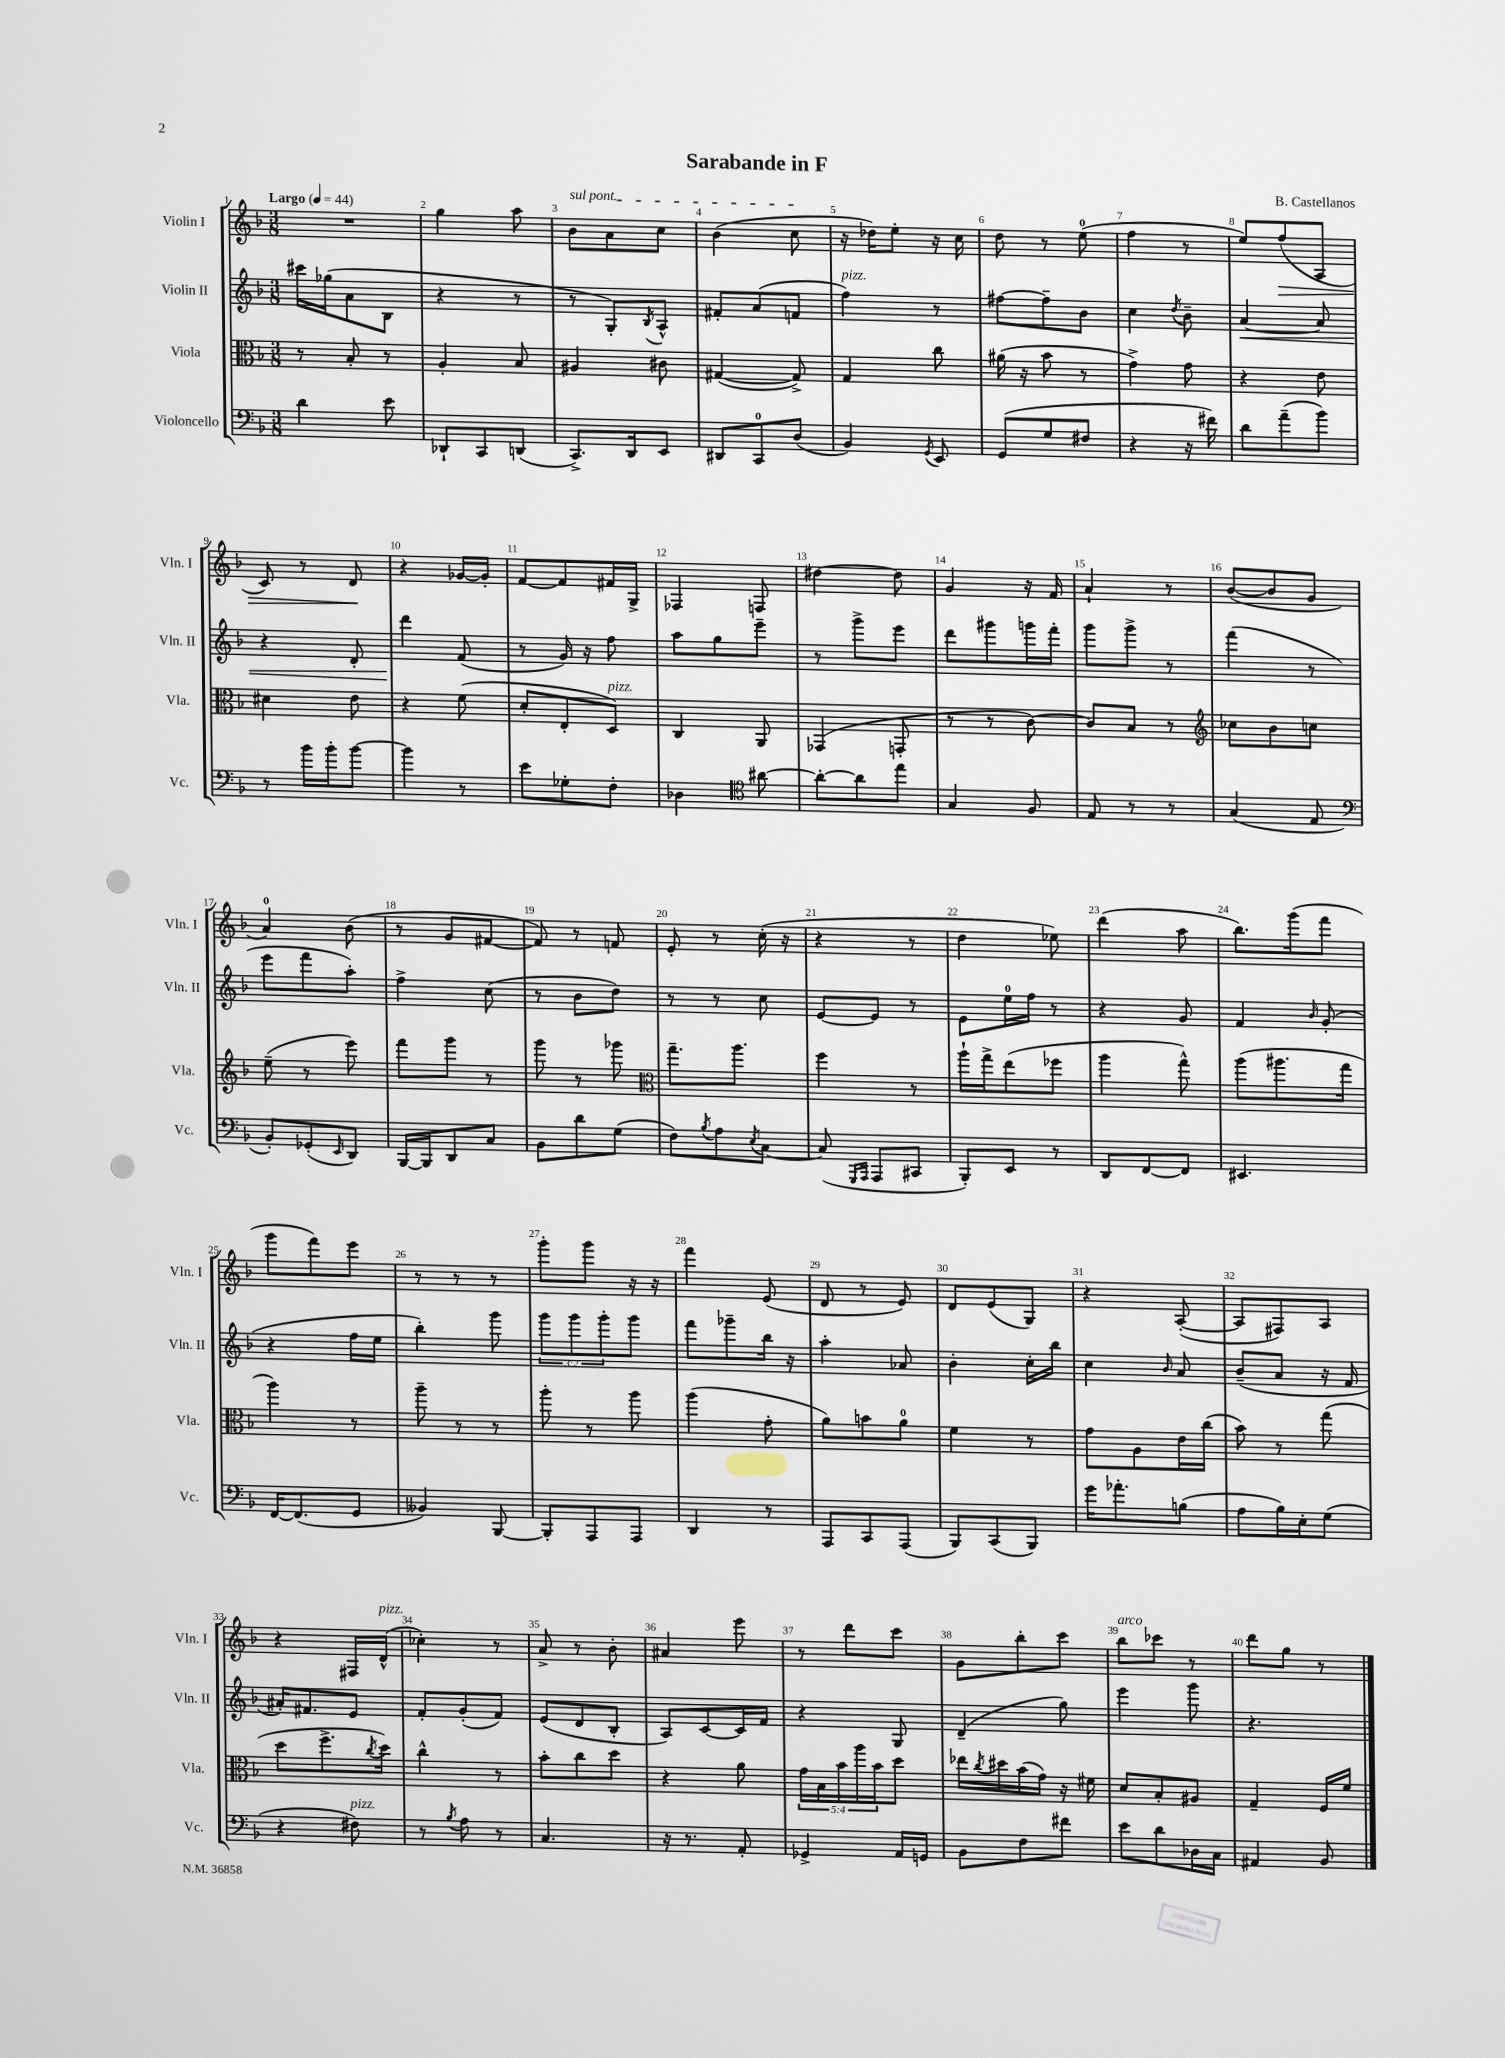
\header { title = "Sarabande in F" composer = "B. Castellanos" }
<<
\new StaffGroup <<
\new Staff = "s0" \with { instrumentName = "Violin I" shortInstrumentName = "Vln. I" } {
    \clef treble \key f \major \numericTimeSignature \time 3/8 \tempo "Largo" 4 = 44
    R4. |
    g''4 a''8 |
    \once \override TextSpanner.bound-details.left.text = \markup { \italic "sul pont." } bes'8\startTextSpan a'8 c''8 |
    bes'4( c''8\stopTextSpan |
    r16 des''16) e''8-. r16 c''16 |
    d''8 r8 e''8-0( |
    f''4 r8 |
    e''8) f''8\>( a8 |
    c'8) r8 d'8\! |
    r4 ges'16~ ges'16-. |
    f'8~ f'8 fis'16 g16-> |
    fes4 f8 |
    dis''4~ dis''8 |
    g'4 r16 f'16 |
    a'4-! r8 |
    bes'8~( bes'8 g'8 |
    a'4-0) bes'8( |
    r8 g'8 fis'8~ |
    fis'8) r8 f'8 |
    e'8-. r8 c''16-.( r16 |
    r4 r8 |
    d''4 ees''8) |
    d'''4( a''8 |
    bes''8.) g'''16( f'''8 |
    g'''8 f'''8) e'''8 |
    r8 r8 r8 |
    g'''8-. g'''8 r16 r16 |
    f'''4 e'8( |
    d'8 r8 e'8) |
    d'8 e'8( g8) |
    r4 a8~-.( |
    a8 fis8) a8 |
    r4 fis16 d'16-^^\markup { \italic "pizz." }( |
    ces''4-.) r8 |
    a'8-> r8 bes'8-. |
    ais'4 e'''8 |
    r8 d'''8 c'''8 |
    g'8 bes''8-. c'''8 |
    bes''8^\markup { \italic "arco" } ces'''8 r8 |
    d'''8 g''8 r8 \bar "|." |
}
\new Staff = "s1" \with { instrumentName = "Violin II" shortInstrumentName = "Vln. II" } {
    \clef treble \key f \major \numericTimeSignature \time 3/8 \override Staff.TupletNumber.text = #tuplet-number::calc-fraction-text
    cis'''16 ges''16( a'8 bes8 |
    r4 r8 |
    r8 g8-.) \acciaccatura { bes8 } a8-^ |
    fis'8-. a'8( f'8 |
    f''4^\markup { \italic "pizz." }) r8 |
    fis''8~ fis''8-- bes'8 |
    c''4 \acciaccatura { d''8 } bes'8-- |
    a'4~\< a'8 |
    r4 d'8-. |
    d'''4\! f'8( |
    r8 g'16) r16 f''8 |
    a''8 g''8 e'''8-- |
    r8 g'''8-> e'''8 |
    d'''8 gis'''8 g'''16 f'''16-. |
    g'''8 g'''8-> r8 |
    f'''4( r8 |
    e'''8 f'''8 a''8-.) |
    f''4-> c''8( |
    r8 bes'8 d''8) |
    r8 r8 c''8 |
    e'8~ e'8 r8 |
    e'8 e''16-0 f''16 r8 |
    r4 g'8 |
    f'4 \grace { bes'16 } g'8-.( |
    r4 f''16 e''16 |
    bes''4-.) g'''8 |
    \tuplet 3/2 { g'''8 g'''8 g'''8-. } g'''8 |
    f'''8 ges'''8-- bes''16 r16 |
    a''4-. aes'8 |
    bes'4-. c''16-. bes''16 |
    c''4 \grace { bes'16 } a'8 |
    bes'8--( a'8 r16 f'16 |
    ais'16-.) fis'8. e'8 |
    f'8-. g'8-.( f'8) |
    e'8( d'8 bes8-. |
    a8) c'8~ c'16 f'16 |
    r4 g8 |
    d'4--( g''8) |
    e'''4 g'''8 |
    r4. \bar "|." |
}
\new Staff = "s2" \with { instrumentName = "Viola" shortInstrumentName = "Vla." } {
    \clef alto \key f \major \numericTimeSignature \time 3/8 \override Staff.TupletNumber.text = #tuplet-number::calc-fraction-text
    r8 bes8-. r8 |
    a4-. bes8 |
    ais4 cis'8 |
    gis4~( gis8->) |
    g4 c''8 |
    ais'16( r16 bes'8 r8 |
    g'4->) g'8 |
    r4 e'8 |
    dis'4 e'8 |
    r4 f'8( |
    d'8-. e8-. d8^\markup { \italic "pizz." }) |
    c4 a,8 |
    ges,4( g,8-. |
    r8 r8 c'8~) |
    c'8 bes8 r8 |
    \clef treble ces''8 bes'8 c''8 |
    e''8--( r8 e'''8) |
    f'''8 g'''8 r8 |
    g'''8 r8 ges'''8 |
    \clef alto g''8.-- a''8. |
    f''4 r8 |
    a''16-! g''16-> e''8( fes''8 |
    a''4 g''8-^) |
    a''8( ais''8. g''16 |
    a''4) r8 |
    a''8-- r8 r8 |
    a''8-. r8 a''8 |
    a''4( g'8-. |
    a'8) b'8 a'8-0 |
    f'4 r8 |
    g'8 a8 e'16 c''16( |
    bes'8) r8 g''8( |
    d''8 f''8.-> \acciaccatura { c''8 } d''16) |
    c''4-^ r8 |
    bes'8-. c''8 d''8 |
    r4 a'8 |
    \tuplet 5/4 { g'16 bes16 bes'16 a''16 bes'16 } d''8 |
    ees''16 \acciaccatura { c''8 } dis''16 bes'16( g'16) r16 fis'16 |
    d'8 bes8-. ais8 |
    g4-- f16 f'16 \bar "|." |
}
\new Staff = "s3" \with { instrumentName = "Violoncello" shortInstrumentName = "Vc." } {
    \clef bass \key f \major \numericTimeSignature \time 3/8
    d'4 e'8 |
    des,8-! c,8 d,8( |
    c,8.->) d,16 e,8 |
    dis,8 c,8-0 d8( |
    bes,4) \acciaccatura { g,8 } e,8 |
    g,8( g8 fis8 |
    r4 r16 fis'16) |
    d'8 a'8--( bes'8) |
    r8 bes'16 bes'16-. bes'8~ |
    bes'4 r8 |
    e'8 ges8-. f8-. |
    des4 \clef tenor ais'8~ |
    ais'8~-. ais'8 e''8 |
    g4 f8 |
    e8 r8 r8 |
    g4( e8 |
    \clef bass bes,8-.) ges,8-.( \grace { e,16 } d,8) |
    bes,,16~ bes,,16 d,8 c8 |
    bes,8 d'8 g8( |
    f8) \acciaccatura { bes8 } a8 \acciaccatura { e8 } c8~ |
    c8( \grace { g,,16 a,,16 } a,,8 cis,8 |
    bes,,8-.) e,8 r8 |
    d,8 f,8~ f,8 |
    eis,4. |
    f,16~ f,8.( g,8 |
    beses,4) bes,,8~ |
    bes,,8-. a,,8 a,,8 |
    d,4 r8 |
    a,,8 c,8 a,,8( |
    bes,,8) c,8( bes,,8) |
    g'16 aes'8.-. b8( |
    a8 bes16) e16-. g8( |
    r4 fis8^\markup { \italic "pizz." }) |
    r8 \acciaccatura { bes8 } a8 r8 |
    c4. |
    r16 r8. a,8-. |
    ges,4-> a,16 g,16 |
    bes,8 f8 fis'8 |
    e'8 d'8 des16 c16 |
    ais,4 bes,8 \bar "|." |
}
>>
>>
\layout { \context { \Score \override BarNumber.break-visibility = ##(#f #t #t) barNumberVisibility = #all-bar-numbers-visible } }
